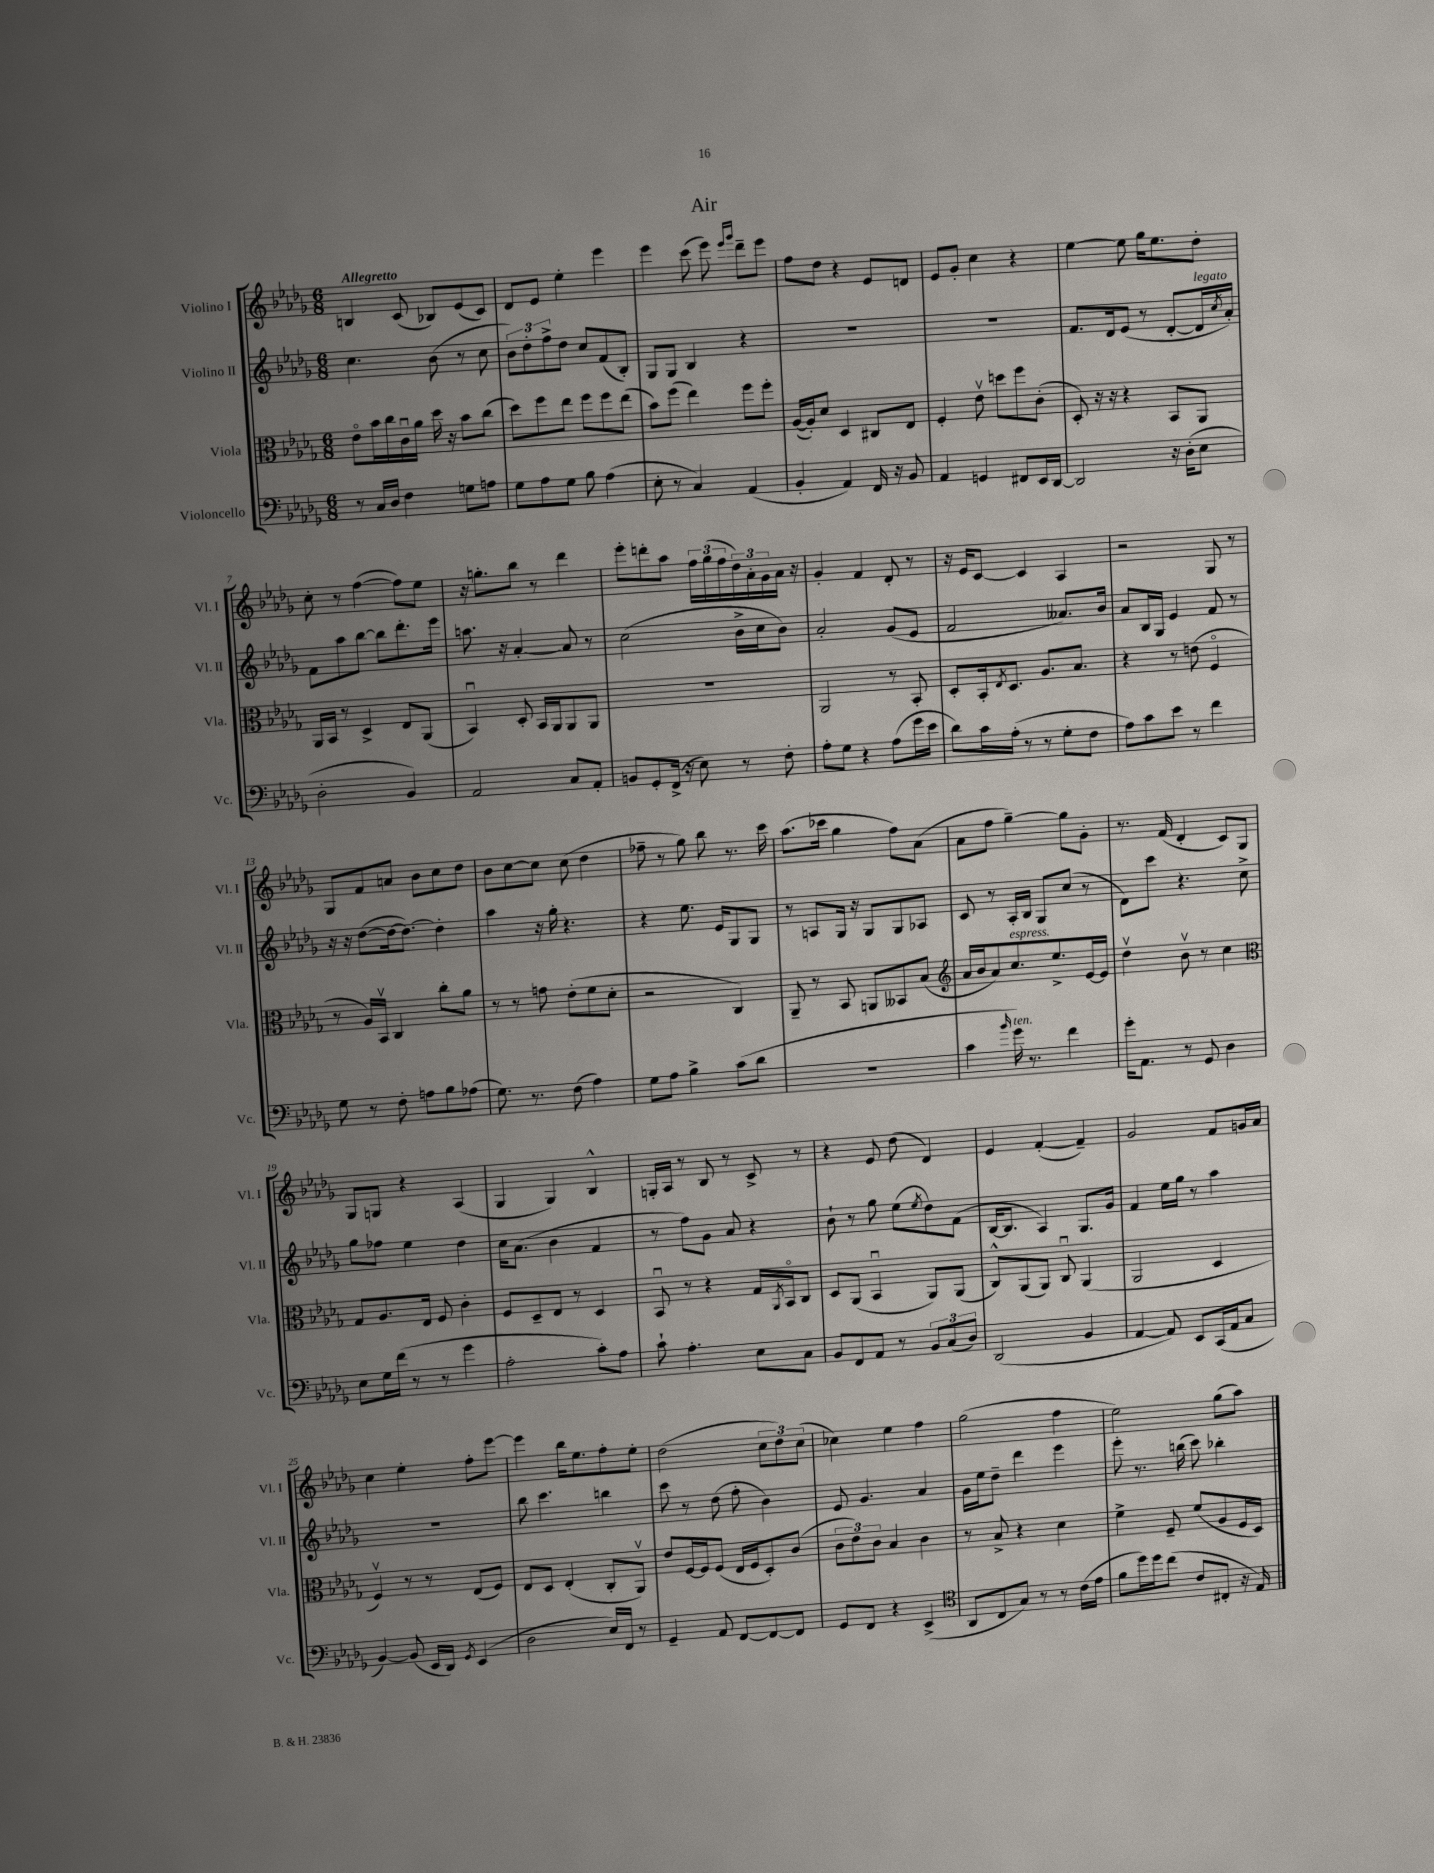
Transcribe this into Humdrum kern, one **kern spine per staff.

**kern	**kern	**kern	**kern
*staff4	*staff3	*staff2	*staff1
*clefF4	*clefC3	*clefG2	*clefG2
*k[b-e-a-d-g-]	*k[b-e-a-d-g-]	*k[b-e-a-d-g-]	*k[b-e-a-d-g-]
*M6/8	*M6/8	*M6/8	*M6/8
8r	8e-o	4.cc	4B
16C	16b-	.	.
16D-	16cc	.	.
4F	16cu	.	(8c
.	16a-	.	.
.	16dd-	(8b-	8B-)
.	16r	.	.
8G	8b-	8r	(8e-
8A	(8cc	8cc	8c)
=	=	=	=
8G-	8dd-)	12b-)	8d-
.	.	12dd-'	.
8A-	8ff	.	8e-
.	.	12ff^	.
8G-	8ee-	8dd-	4ee-'
8B-	8ff	8cc	.
(4A-	8ff	(8f	4eee-
.	(8ee-	8B-')	.
=	=	=	=
8E-'	8b-)	8G-	4eee-
8r	(8ff	8G-	.
4C)	4ee-)	4B-	(8ccc
.	.	.	8eee-)
.	.	.	16qqeee-
.	.	.	16qqggg-
(4AA-	8ff	4r	8ddd-~
.	8ff'	.	8eee-
=	=	=	=
4BB-'	([16A-	2.r	8ff
.	16A-'])	.	.
.	8d-	.	8dd-
4AA-)	4D-	.	4r
16FF	8C#	.	8e-
16r	.	.	.
8BB-	8E-	.	8d
=	=	=	=
4AA-	4F'	2.r	8e-
.	.	.	8g-'
4GG	8e-v	.	4cc
.	8dd	.	.
8FF#	8ff	.	4r
16EE-	(8c'	.	.
[16DD-	.	.	.
=	=	=	=
2DD-]	8D-')	8.f	[4ee-
.	16r	.	.
.	16r	16d-	.
.	4r	(8e-	8ee-]
.	.	8r	16gg-
.	.	.	8.ee-
16r	8BB-	[8d-'	.
(16D-'	.	.	.
8E-	8AA-	16d-]	8dd-'
.	.	8qcc	.
.	.	16a-')	.
=	=	=	=
2D-'	16AA-	8f	8cc'
.	16BB-	.	.
.	8r	8aa-	8r
.	4D-^	[8bb-	([4ff
.	.	8bb-]	.
4BB-)	8E-	8.ddd-'	8ff])
.	(8AA-	.	8ee-
.	.	16eee-	.
=	=	=	=
2AA-	4BB-u)	8.aa	16r
.	.	.	8.gg'
.	.	16r	.
.	8D-'	[4a-'	8bb-
.	16BB-	.	8r
.	16AA-	.	.
8C	8AA-	8a-]	4ddd-
8AA-'	8AA-	8r	.
=	=	=	=
8BB	2.r	(2cc	8eee-'
8GG-'	.	.	8ddd'
(16FF^	.	.	8aa-
16r	.	.	.
8E-)	.	.	24ff
.	.	.	(24gg-
.	.	.	24ff
8r	.	16b-^	24dd-)
.	.	.	24a-'
.	.	16cc	.
.	.	.	24g-
8F'	.	8b-)	16a-
.	.	.	16r
=	=	=	=
8A-'	2AA-	2a-'	4g-'
8G-	.	.	.
4r	.	.	4f
(8A-	8r	(8g-	8d-'
16g-	8BB-'	8e-	8r
16e-	.	.	.
=	=	=	=
8d-)	8D-'	2f	16r
.	.	.	16e-
16c	16BB-'	.	[8c
.	8qE-	.	.
(16A-'	8.D-	.	.
8r	.	.	4c]
8r	8.A-	.	.
8G-'	.	8.a--)	4A-
.	8.B-	.	.
8F	.	.	.
.	.	16b-	.
=	=	=	=
8A-)	4r	8a-	2r
8c	.	16B-	.
.	.	16G-	.
8e-	8r	4e-	.
8r	(8e	.	.
4f	4Fo	8f	8G-
.	.	8r	8r
=	=	=	=
8G-	8r	16r	8G-
.	.	16r	.
8r	16A-)	([8dd-	8f
.	16BB-v	.	.
8F'	4C	16dd-_	8a
.	.	8.dd-_)	.
8A	.	.	8b-
8B-	8cc'	4dd-']	8cc
(8A-	8a-	.	8dd-
=	=	=	=
8.G-)	8r	4aa-	8b-
.	8r	.	[8cc
8.r	.	.	.
.	8g	16r	8cc]
.	.	16gg-'	.
(8F	(8e-'	4.r	(8cc
4A-)	8f	.	4dd-
.	8d-'	.	.
=	=	=	=
8G-	2r	4r	8ff-~
8A-	.	.	8r
4B-^	.	8.ee-	8gg-)
.	.	.	8bb-
.	.	16e-	.
(8c	4C)	8G-	8.r
8d-	.	8G-	.
.	.	.	16ccc
=	=	=	=
2.r	8AA-~	8r	(8.aa-
.	8r	8A	.
.	.	.	16ccc-
.	8BB-	16G-	4gg-
.	.	16r	.
.	8AA	8G-	.
.	8BB--	8G-	8ff)
.	(8B-	8A-	(8a-
=	=	=	=
*	*clefG2	*	*
4c	16a-	8c	8a-
.	16b-	.	.
.	8a-)	8r	8ff
16qqb-	.	.	.
16g-)	8.cc	16A-'	[4gg-~)
8.r	.	16B-	.
.	.	8G-	.
.	8.ee-^	.	.
4f	.	(8cc	8gg-]
.	[16e-	8r	8g-'
.	16e-]	.	.
=	=	=	=
16g-'	4dd-v	8d-)	8.r
8.AA-	.	.	.
.	.	8ccc	.
.	.	.	(16f
8r	8b-v	4.r	4d-'
8GG-	8r	.	.
4D-	4cc	.	8c)
.	.	8cc^	8G-
=	=	=	=
*	*clefC3	*	*
8E-	8G-	8gg-	8G-
16G-	8.A-	8ff-	8G
(16f	.	.	.
8r	.	4ee-	4r
.	16E-	.	.
8r	8F	.	.
4g-	4c'	4dd-	(4A-
=	=	=	=
2A-'	8F	16cc	4G-
.	.	(8.a-	.
.	8D-~	.	.
.	8E-	4b-	4G-)
.	8r	.	.
8c')	4D-	4f	4B-^^
8A-	.	.	.
=	=	=	=
8c`	8BB-u	8r	16G'
.	.	.	16A-
4.A-'	8r	8ff)	8r
.	4r	8g-	8B-
.	.	8a-	8r
8E-	16G-	4r	8c^
.	8qAA-	.	.
.	16BB-o	.	.
8C	8C	.	8r
=	=	=	=
8BB-	8D-	8b-`	4r
8FF	(8AA-	8r	.
8AA-	4BB-u	8gg-	8e-
8r	.	(8ee-	(8dd-
.	.	8qee-	.
12BB-	8AA-)	8dd-)	4d-)
(12C	.	.	.
.	(8AA-	(8f	.
12D-)	.	.	.
=	=	=	=
(2DD-	8C^^)	[16B-	4e-
.	.	8.B-]	.
.	(8AA-	.	.
.	8AA-)	4A-)	([4f'
.	8Cu	.	.
4BB-	(4AA-	8.G-	4f~])
.	.	16g-	.
=	=	=	=
[4AA-	2AA-	4f	2g-
8AA-])	.	16ee-	.
.	.	16gg-	.
8EE-	.	8r	.
(16CC	4D-	4aa-	8f
16AA-	.	.	.
8C	.	.	16g
.	.	.	16a-
=	=	=	=
[4BB-)	4Fv)	2.r	4cc
(8BB-]	8r	.	4ee-'
16EE-	8r	.	.
16DD-)	.	.	.
8qGG-	.	.	.
(4EE-	(8E-	.	8ff'
.	8F)	.	[8eee-
=	=	=	=
2D-	8E-	8bb-	4eee-]
.	8D-	4.ccc	.
.	(4E-'	.	16bb-
.	.	.	8.ee-
16E-)	8C'	4bb	8ff'
16FF	.	.	.
8r	8AA-v)	.	8ee-'
=	=	=	=
4GG-~	8e-	8ccc	(2dd-
.	[16F	8r	.
.	16F]	.	.
8AA-	(8F	(8dd-	.
[8FF	16E-	8ff'	.
.	16F	.	.
8FF_	8D-')	4b-)	12cc
.	.	.	12dd-)
8FF]	(8c	.	.
.	.	.	(12cc
=	=	=	=
8GG-	12c	8e-	4cc-)
.	12e-)	.	.
8FF	.	4.g-	.
.	12c	.	.
4r	4B-	.	4ee-
(4EE-^	4c	4a-	4ff
=	=	=	=
*clefC4	*	*	*
8AA-	8r	16g-	(2gg-
.	.	16ee-	.
8C	8B-^	8dd-~	.
8G-)	4r	4ddd-	.
8r	.	.	.
8r	4d-	4eee-	4ff
(16c	.	.	.
16e-	.	.	.
=	=	=	=
8f	4f^	8eee-'	2ee-)
16dd-)	.	8.r	.
16dd-	.	.	.
(8cc	8F~	.	.
.	.	(16bb	.
8c	(8f	8ccc)	.
8C#'	8A-	4bb-'	(8gg-
16r	16F	.	8aa-)
16E-)	16D-)	.	.
==	==	==	==
*-	*-	*-	*-
